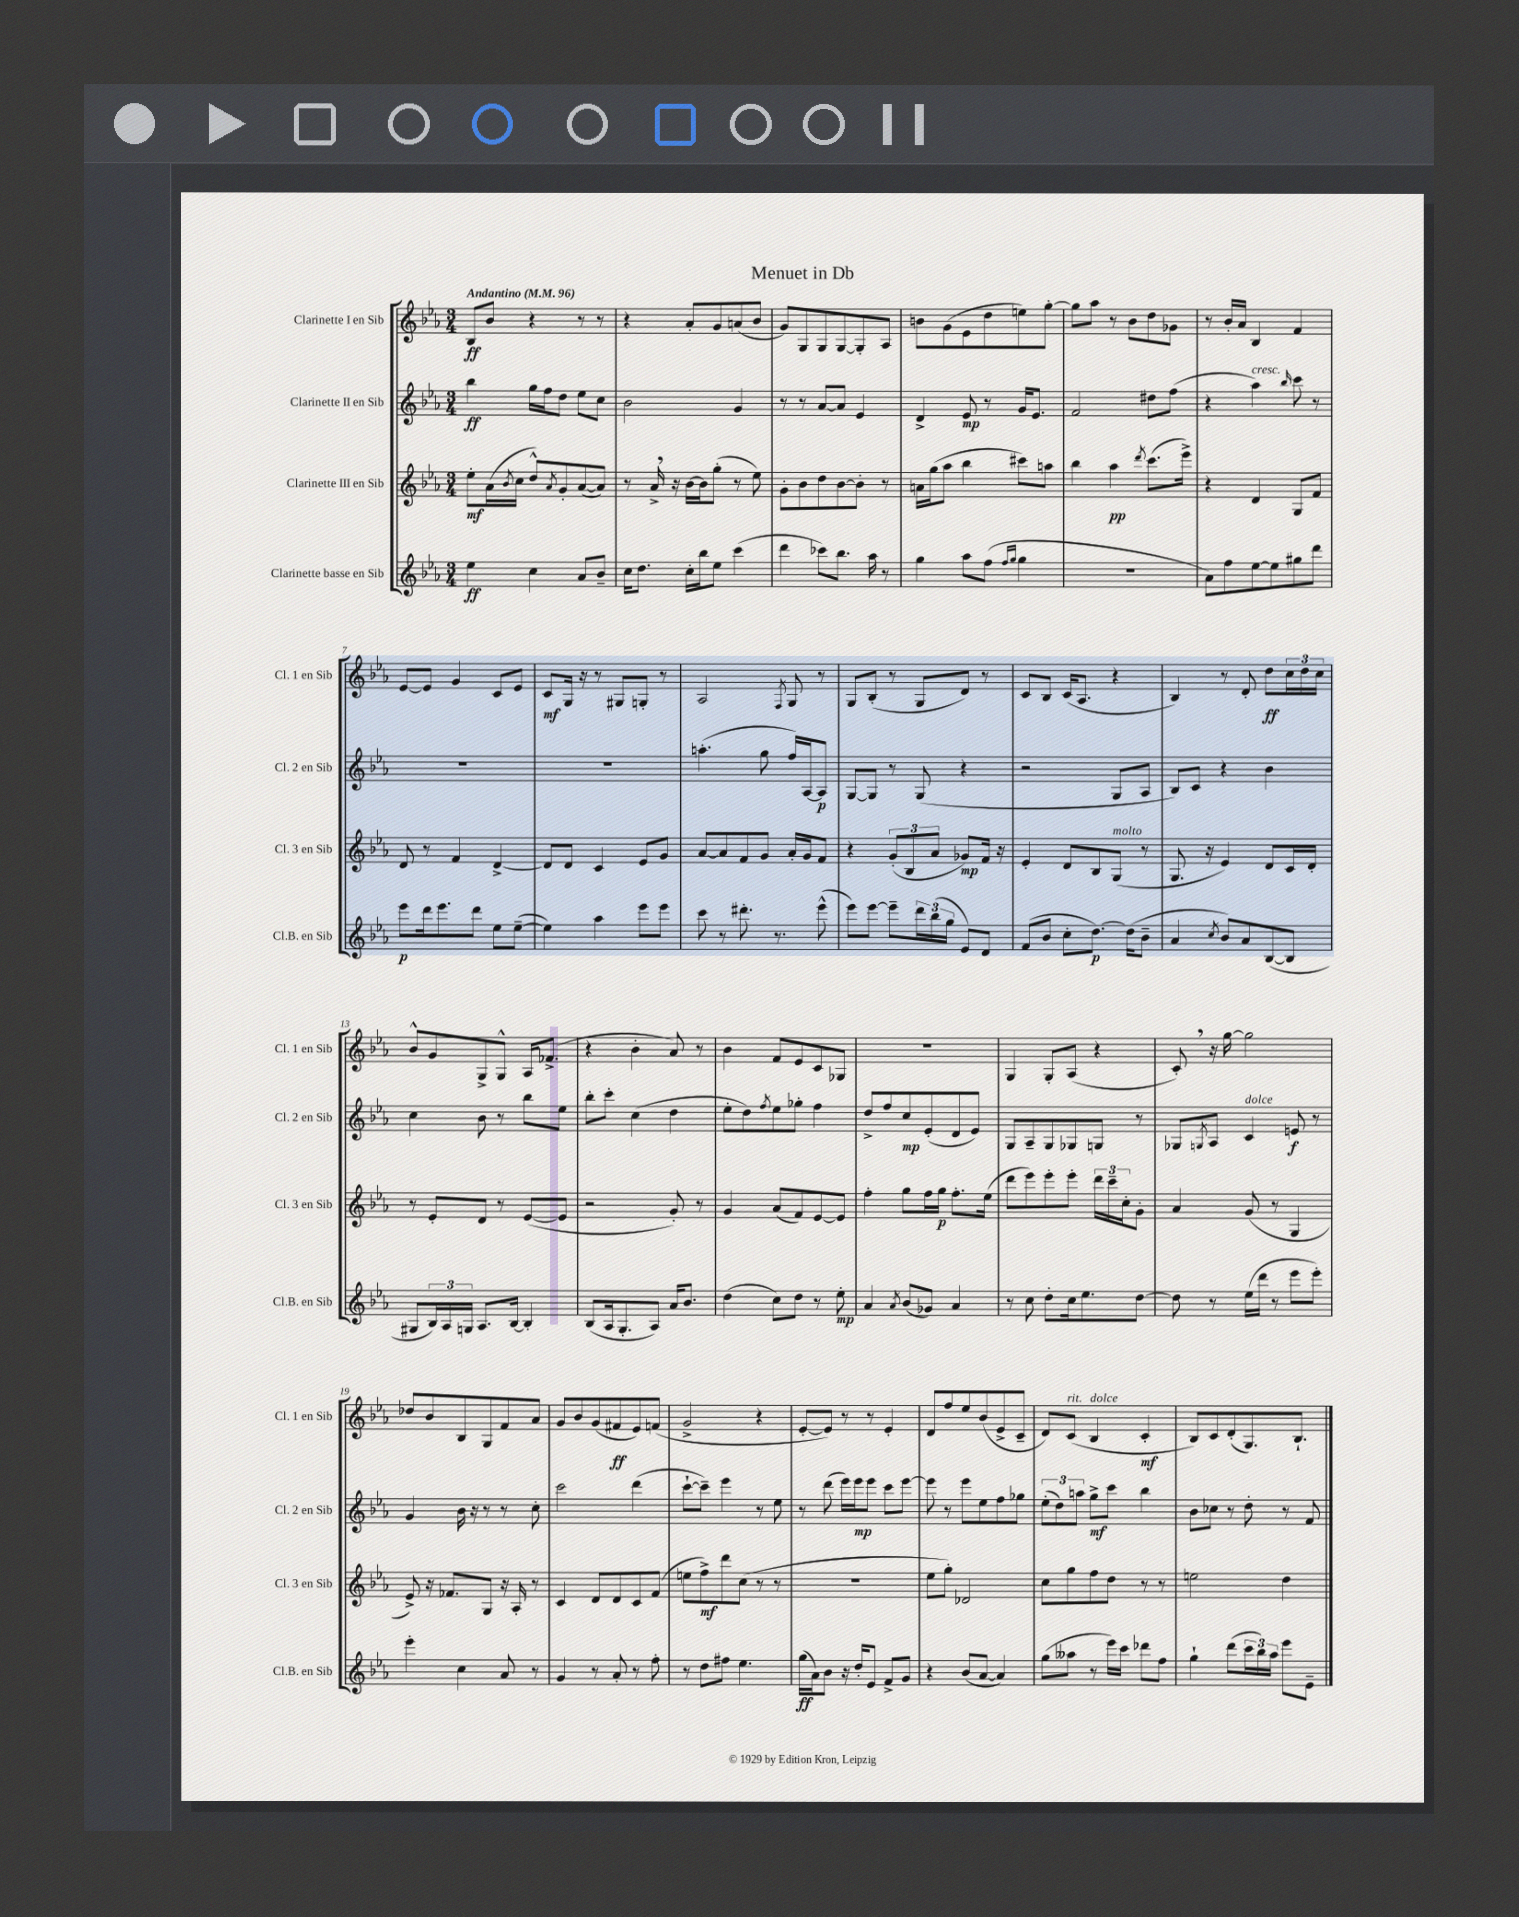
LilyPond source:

\header { title = "Menuet in Db" }
<<
\new StaffGroup <<
\new Staff = "s0" \with { instrumentName = "Clarinette I en Sib" shortInstrumentName = "Cl. 1 en Sib" } {
    \clef treble \key ees \major \numericTimeSignature \time 3/4 \tempo "Andantino" 4 = 96
    bes8\ff bes'8 r4 r8 r8 |
    r4 aes'8-. g'8 a'8( bes'8 |
    g'8) g8 g8 g8~ g8-. aes8 |
    b'8 g'8( ees'8 d''8 e''8) g''8~-. |
    g''8 aes''8 r8 bes'8 d''8 ges'8 |
    r8 bes'16-. aes'16 bes4 f'4 |
    ees'8~ ees'8 g'4 c'8 ees'8 |
    c'8\mf g16 r16 r8 gis8 g8-. r8 |
    aes2 \acciaccatura { f8 } g8 r8 |
    g8 bes8-.( r8 g8 d'8) r8 |
    c'8 bes8 c'16( aes8. r4 |
    bes4) r8 d'8-. d''8\ff \tuplet 3/2 { c''16 d''16 c''16 } |
    bes'8-^ g'8 g8-> g8-^ aes16 fes'8.->( |
    r4 bes'4-. aes'8) r8 |
    bes'4 f'8 ees'8 c'8 ges8 |
    R2. |
    g4 g8-. aes8( r4 |
    c'8-.) \breathe r16 g''16~ g''2 |
    des''8 bes'8 bes8 g8 f'8 aes'8 |
    g'8 bes'8 g'8( fis'8\ff ees'8) f'8( |
    g'2-> r4 |
    ees'8~-. ees'8) r8 r8 ees'4-. |
    d'8 f''8 ees''8 bes'8( ees'8-> c'8-- |
    d'8) c'8^\markup { \italic "rit." }( bes4^\markup { \italic "dolce" } c'4-.\mf |
    bes8) c'8 d'8-.( g8.) bes8.-! \bar "|." |
}
\new Staff = "s1" \with { instrumentName = "Clarinette II en Sib" shortInstrumentName = "Cl. 2 en Sib" } {
    \clef treble \key ees \major \numericTimeSignature \time 3/4
    bes''4\ff g''16 f''16 d''8 ees''8 c''8 |
    bes'2 g'4 |
    r8 r8 aes'8~ aes'8 ees'4 |
    d'4-> ees'8\mp r8 g'16 ees'8. |
    f'2 dis''8 f''8( |
    r4 aes''4^\markup { \italic "cresc." }) \grace { bes''16 } c'''8 r8 |
    R2. |
    R2. |
    a''4.-.( g''8 f''16) aes16~ aes8\p |
    g8~ g8 r8 g8( r4 |
    r2 g8 aes8 |
    bes8) c'8 r4 bes'4 |
    c''4 bes'8 r8 bes''8 ees''8 |
    bes''8-. c'''8-. c''4( d''4 |
    ees''8-. d''8) \acciaccatura { f''8 } ees''8 ges''8-. f''4 |
    d''8-> f''8 c''8\mp ees'8-.( d'8 ees'8) |
    g8 aes8-- g8 ges8 g8 r8 |
    ges8 \acciaccatura { g8 } aes8 c'4^\markup { \italic "dolce" } e'8\f r8 |
    g'4 bes'16 r16 r8 r8 c''8-. |
    c'''2 d'''4( |
    c'''8~-! c'''8--) ees'''4 r8 ees''8 |
    r8 d'''8( ees'''16) ees'''16\mp ees'''8 c'''8 ees'''8~ |
    ees'''8 r8 ees'''8 ees''8 f''8 ges''8 |
    \tuplet 3/2 { ees''8-.( d''8) a''8 } g''8->\mf c'''8 bes''4 |
    bes'8 ces''8 r8 d''8-. r8 f'8 \bar "|." |
}
\new Staff = "s2" \with { instrumentName = "Clarinette III en Sib" shortInstrumentName = "Cl. 3 en Sib" } {
    \clef treble \key ees \major \numericTimeSignature \time 3/4
    ees''8-.\mf aes'16( \acciaccatura { bes'8 } c''16 d''8-^) \acciaccatura { aes'8 } g'8-. aes'8~( aes'8) |
    r8 aes'16-> \breathe r16 bes'16~ bes'16 g''8-.( r8 ees''8) |
    g'8-. bes'8 d''8 bes'8~ bes'8-. r8 |
    a'16 g''16( aes''8 bes''4 cis'''8) a''8 |
    bes''4 aes''4\pp \acciaccatura { d'''8 } c'''8.( ees'''16->) |
    r4 d'4 g8 f'8 |
    d'8 r8 f'4 d'4~-> |
    d'8 d'8 c'4 ees'8 g'8 |
    aes'8~ aes'8 f'8 g'8 aes'16-. g'16 f'8 |
    r4 \tuplet 3/2 { g'8-.( bes8 aes'8 } ges'8\mp) f'16 r16 |
    ees'4-. d'8 bes8 g8^\markup { \italic "molto" }( r8 |
    g8. r16 ees'4) d'8 c'16 d'16-. |
    r8 ees'8-. d'8 r8 ees'8~( ees'8 |
    r2 g'8-.) r8 |
    g'4 aes'8( f'8) ees'8~ ees'8 |
    f''4-. g''8 f''16 g''16\p f''8.-. ees''16( |
    d'''8 ees'''8) ees'''8-. ees'''8-. \tuplet 3/2 { d'''16 c'''16-- c''16-. } g'8-. |
    aes'4 g'8( r8 g4 |
    ees'8->) r16 fes'8. g8 r16 aes16-. r8 |
    c'4 d'8 d'8 c'8 f'8( |
    e''8 f''8->\mf) d'''8 c''8( r8 r8 |
    R2. |
    ees''8 g''8-.) des'2 |
    c''8 g''8 f''8 d''8 r8 r8 |
    e''2 d''4 \bar "|." |
}
\new Staff = "s3" \with { instrumentName = "Clarinette basse en Sib" shortInstrumentName = "Cl.B. en Sib" } {
    \clef treble \key ees \major \numericTimeSignature \time 3/4
    ees''4\ff c''4 aes'8 bes'8-- |
    c''16 d''8. c''16-. bes''16 ees''8 c'''4( |
    d'''4 ces'''8) bes''8. aes''16 r8 |
    g''4 aes''8 f''8( \grace { f''16 g''16 } g''4 |
    R2. |
    aes'8) f''8 ees''8~ ees''8 gis''8 d'''8 |
    ees'''8\p d'''16 ees'''8. d'''8 ees''8 ees''8~--( |
    ees''4) aes''4 ees'''8 ees'''8 |
    c'''8 r8 dis'''8.-. r8. ees'''8-^( |
    ees'''8) ees'''8~ ees'''8-- \tuplet 3/2 { d'''16 bes''16( g''16 } ees'8) d'8 |
    f'8( bes'8 c''8-. d''8.~\p) d''16( bes'8-- |
    aes'4 \acciaccatura { c''8 } bes'8) aes'8 bes8~( bes8 |
    gis8 \tuplet 3/2 { bes16) aes16 g16 } aes8. bes16~ bes4-. |
    bes8( aes16 g8.-. aes8) aes'16 bes'8. |
    d''4( c''8) d''8 r8 ees''8-.\mp |
    aes'4 \acciaccatura { aes'8 } bes'8( ges'8) aes'4 |
    r8 c''8 d''8-. c''16 ees''8. d''8~ |
    d''8 r8 ees''16( d'''16 r8 ees'''8 ees'''8-.) |
    ees'''4-. c''4 aes'8 r8 |
    g'4 r8 aes'8-. r8 f''8-. |
    r8 d''8 fis''8 ees''4. |
    g''16\ff( aes'16) bes'8 r16 d''16-. ees'8 f'8-> g'8 |
    r4 bes'8( aes'8~ aes'4) |
    g''8( aeses''8 r8 ees'''16) c'''16 des'''8 f''8 |
    g''4-! d'''8( \tuplet 3/2 { c'''16 bes''16) aes''16 } ees'''8 ees'8-- \bar "|." |
}
>>
>>
